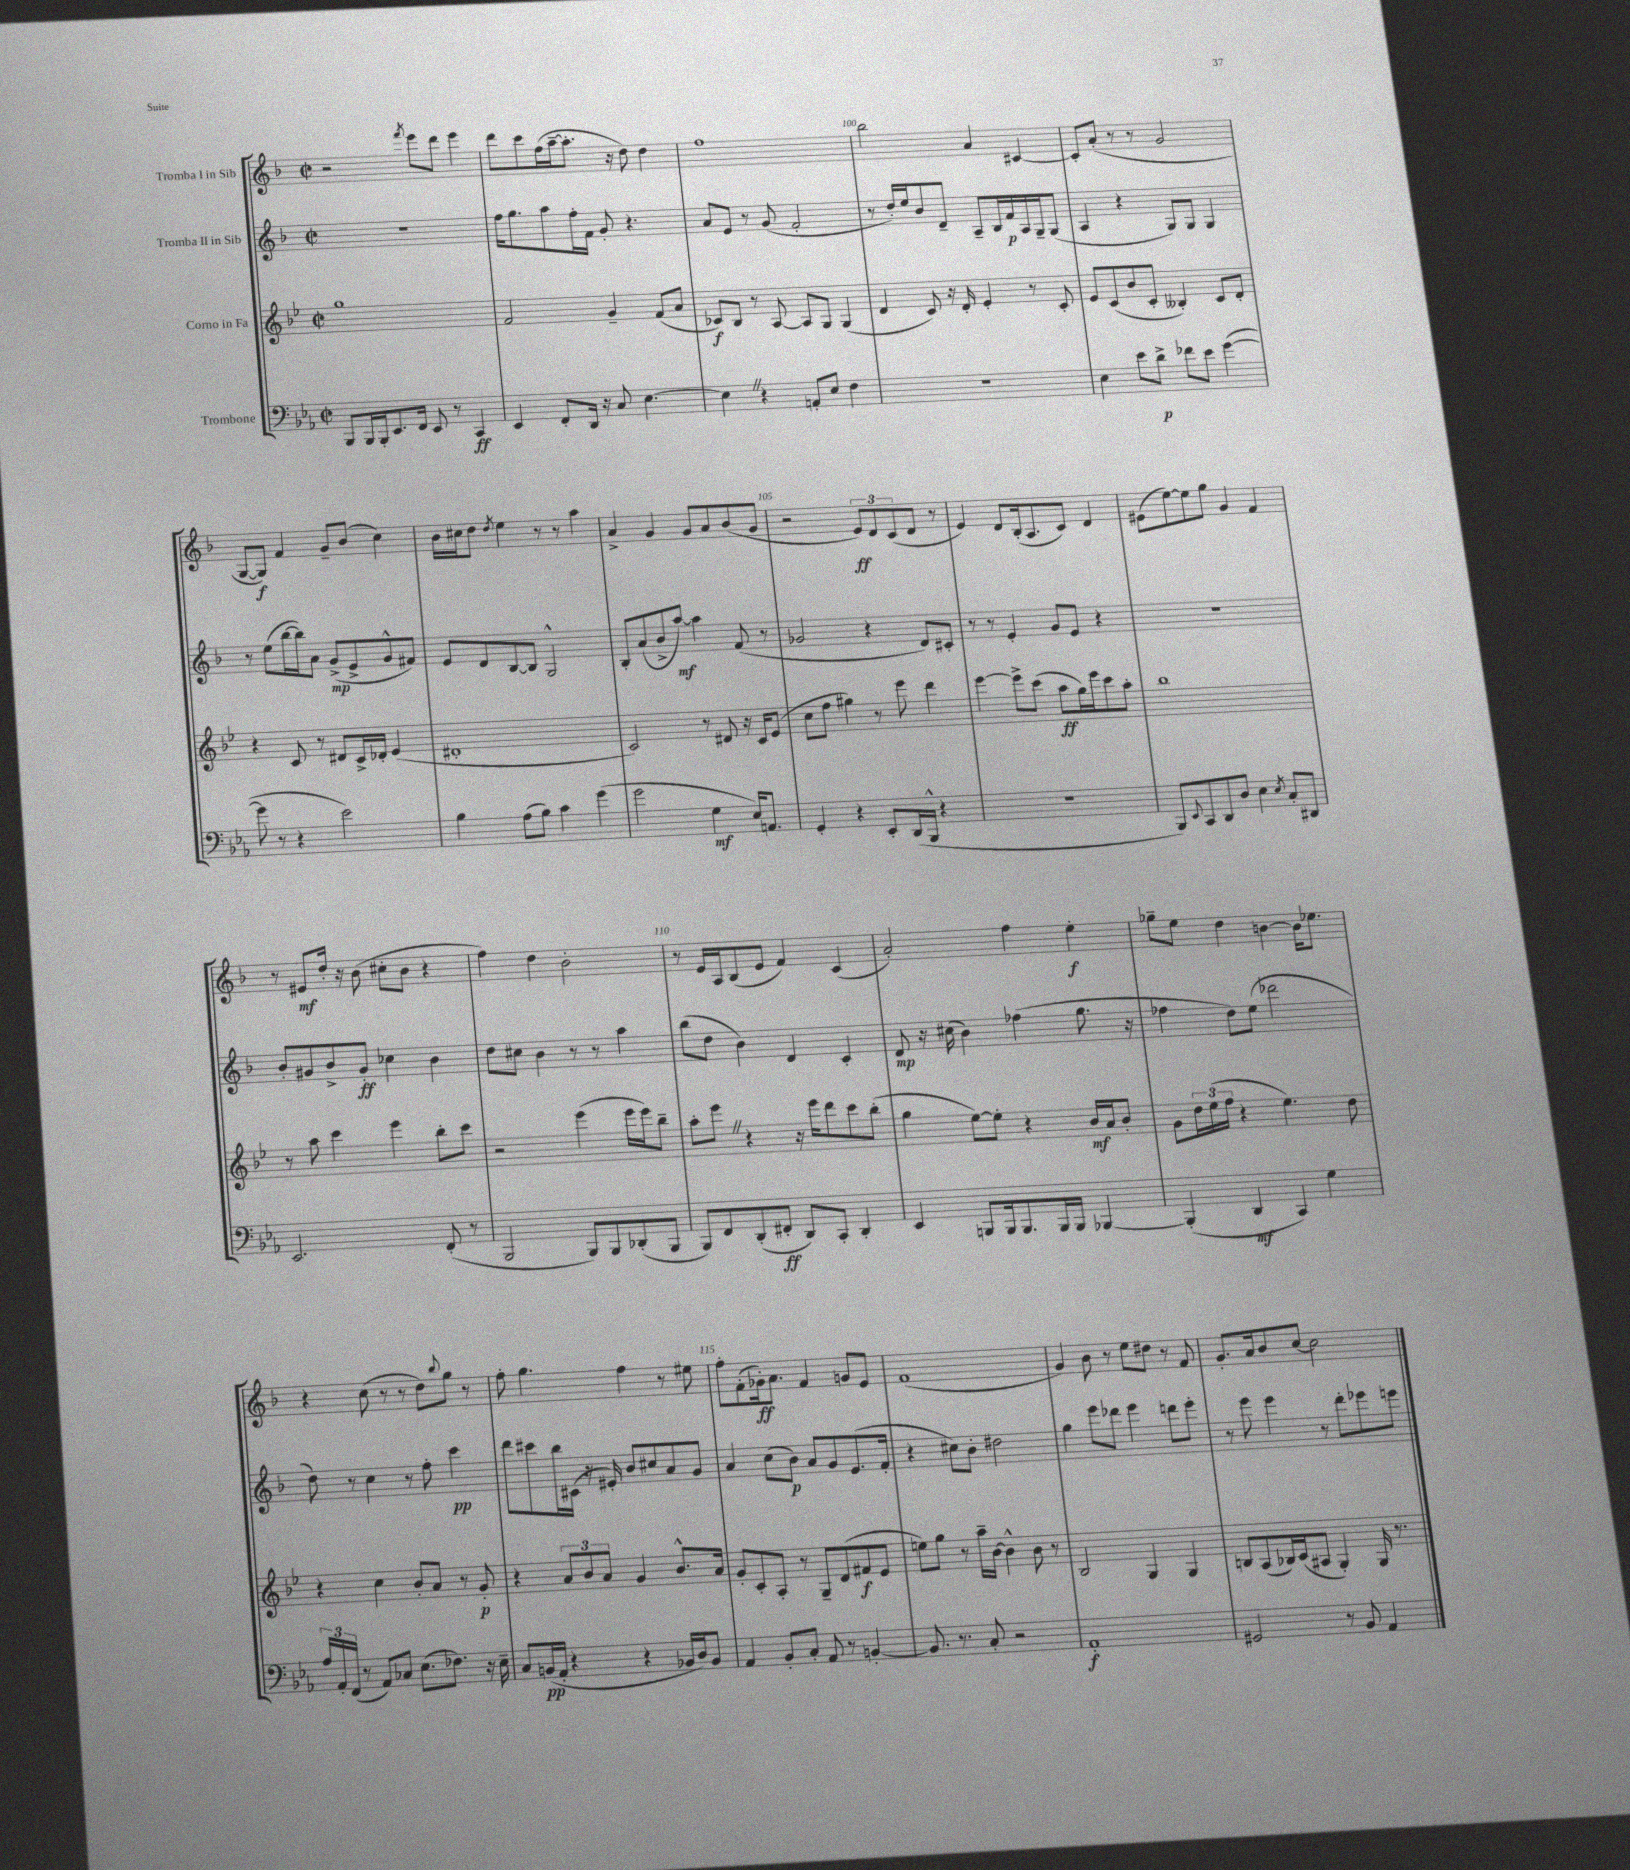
<<
\new StaffGroup <<
\new Staff = "s0" \with { instrumentName = "Tromba I in Sib" } {
    \clef treble \key f \major \defaultTimeSignature \time 2/2
    r2 \acciaccatura { f'''8 } e'''8 d'''8 e'''4 |
    d'''8 c'''8 f''16( a''16~-- a''8.-. r16 d''8) d''4 |
    f''1 |
    bes''2 a'4 cis'4~ |
    cis'8-. a'8-.( r8 r8 g'2 |
    g8~ g8\f) f'4 g'8-- bes'8( c''4) |
    bes'16 cis''16 d''8 \acciaccatura { d''8 } e''4 r8 r8 a''4 |
    a'4-> g'4 g'8 a'8 bes'8( g'8 |
    r2 \tuplet 3/2 { e'8\ff) d'8 c'8( } d'8 r8 |
    e'4) d'8 bes16-.( a8. c'8) d'4 |
    eis'8( e''8~) e''8 g''8 g'4 f'4 |
    r8 eis'8\mf d''16-. r16 bes'8( cis''8-. bes'8 r4 |
    f''4) d''4 bes'2-. |
    r8 e'16 a16 bes8( e'8 f'4) c'4( |
    a'2-.) f''4 e''4-.\f |
    ges''8-- e''8 d''4 b'4~ b'16 ees''8. |
    r4 c''8( r8 r8 d''8) \appoggiatura { bes''8 } g''8 r8 |
    f''8-. g''4. f''4 r8 eis''8 |
    f''8-. f'8-.( ges'16-.\ff) a'8. f'4 g'8 e'8 |
    f'1( |
    g'4) bes'8 r8 e''8 dis''8 r8 f'8 |
    g'8.-. a'16 bes'8 c''8~ c''2 \bar "|." |
}
\new Staff = "s1" \with { instrumentName = "Tromba II in Sib" } {
    \clef treble \key f \major \defaultTimeSignature \time 2/2
    R1 |
    f''16 g''8. a''8 f''16-. f'16 g'8-. r4. |
    a'8 e'8 r8 g'8( f'2-. |
    r8 d''16-.) e''16 bes'8 d'8-- a8-- bes16 f'16\p a16 g16-- g8( |
    a4 r4 g8) g8 g4 |
    r8 e''8( bes''16~ bes''16) a'8 g'8->\mp( e'8-> g'8-^ fis'8) |
    e'8 d'8 bes8~ bes8 g2-^ |
    bes8-. a'8( bes'8-> a''8~\mf) a''4 f'8( r8 |
    ges'2 r4 d'8) cis'8-. |
    r8 r8 e'4-. g'8 e'8 r4 |
    r1 |
    bes'8-. gis'8 bes'8-> gis'8-.\ff ces''4 bes'4 |
    d''8 cis''8 bes'4 r8 r8 a''4 |
    bes''8( d''8 bes'4) d'4 c'4-. |
    d'8\mp r16 cis''16( bes'4) fes''4( g''8. r16 |
    fes''4 d''8) e''8( des'''2 |
    d''8) r8 c''4 r8 f''8-. c'''4\pp |
    d'''8 cis'''8 bes''16 cis'16( r16 eis'16-.) bes'8 cis''8 a'8 g'8 |
    a'4 c''8( bes'8\p) a'8 g'8 e'8.( f'16-. |
    r4 cis''8) bes'8-. dis''2 |
    g''4 e'''8 des'''8 e'''4 d'''8 e'''8-. |
    r8 e'''8 e'''4 r8 d'''8-. ees'''8 e'''8 \bar "|." |
}
\new Staff = "s2" \with { instrumentName = "Corno in Fa" } {
    \clef treble \key bes \major \defaultTimeSignature \time 2/2
    g''1 |
    f'2 g'4-- f'8( a'8 |
    ces'8\f) bes8 r8 a8~ a8 g8 g4( |
    d'4 c'8) r16 d'16-. ees'4-. r8 c'8-. |
    ees'8 c'8( bes'8 c'8-. beses4-.) c'8 d'8-. |
    r4 c'8 r8 dis'8 c'16-> des'16-. ees'4( |
    dis'1-. |
    c'2) r8 dis'8 r16 c'16 ees'8( |
    c''8 f''8 gis''4) r8 ees'''8 d'''4 |
    ees'''4~ ees'''8-> c'''8( a''8\ff g''16) ees'''16 c'''8 a''8-. |
    bes''1 |
    r8 a''8 c'''4 ees'''4 bes''8-. c'''8 |
    r2 ees'''4( ees'''16 ees'''16) bes''8-- |
    a''8-. ees'''8 \once \override BreathingSign.text = \markup { \musicglyph "scripts.caesura.straight" } \breathe r4 r16 ees'''16 d'''8 c'''8 bes''8-.( |
    g''4 ees''8~) ees''8-. r4 bes'16\mf a'16 bes'8-. |
    g'8 \tuplet 3/2 { d''16 ees''16( f''16 } r4 ees''4.) d''8 |
    r4 c''4 bes'8-. a'8 r8 g'8-.\p |
    r4 \tuplet 3/2 { a'8 bes'8 a'8 } g'4 bes'8.-^ a'16 |
    g'8-. c'8-. a8-. r8 g8-- d'8( fis'8\f ees'8 |
    e''8) g''8 r8 a''16-- bes'16~ bes'4-^ bes'8 r8 |
    bes2 g4 g4 |
    b8 a8( bes16) c'16( ais8 g4-.) g16 r8. \bar "|." |
}
\new Staff = "s3" \with { instrumentName = "Trombone" } {
    \clef bass \key ees \major \defaultTimeSignature \time 2/2
    bes,,8 bes,,16 bes,,16-. ees,8. f,16 ees,8 r8 c,4\ff |
    ees,4 f,8-. d,16 r16 c8 ees4.~ |
    ees4 \once \override BreathingSign.text = \markup { \musicglyph "scripts.caesura.straight" } \breathe r4 a,8-. ees8 f4 |
    R1 |
    ees4 ees'8 d'8->\p fes'8 ees'8 g'4~( |
    g'8 r8 r4 ees'2) |
    bes4 aes8( bes8) c'4 g'4( |
    g'2 g4\mf ees16) a,8. |
    g,4-. r4 ees,8-. d,16( bes,,16-^ r4 |
    R1 |
    bes,,8) \appoggiatura { ees,8 } c,8 d,8 d8 ees4 \acciaccatura { ees8 } c8-. dis,8 |
    ees,2. f,8-.( r8 |
    bes,,2 bes,,8) bes,,8 des,8-.( bes,,8 |
    bes,,8) f,8 d,8-.( fis,8-.\ff d,8) c,8-. d,4-. |
    ees,4 b,,8 b,,16 b,,8. b,,16 b,,16 bes,,4~ |
    bes,,4-.( d,4\mf c,4) g4 |
    \tuplet 3/2 { aes16 aes,16-. f,16( } r8 aes,8) ces8 ees8.( fes8.) r16 ees16-- |
    c8 b,16\pp( aes,16-. r4 r4 bes,16 d16) bes,8 |
    aes,4 bes,8-. c8-. aes,8 r8 b,4~-. |
    b,8. r8. c8-. r2 |
    aes,1-.\f |
    gis,2 r8 bes,8 aes,4 \bar "|." |
}
>>
>>
\layout { \context { \Score currentBarNumber = #97 \override BarNumber.break-visibility = ##(#f #t #t) barNumberVisibility = #(every-nth-bar-number-visible 5) } }
